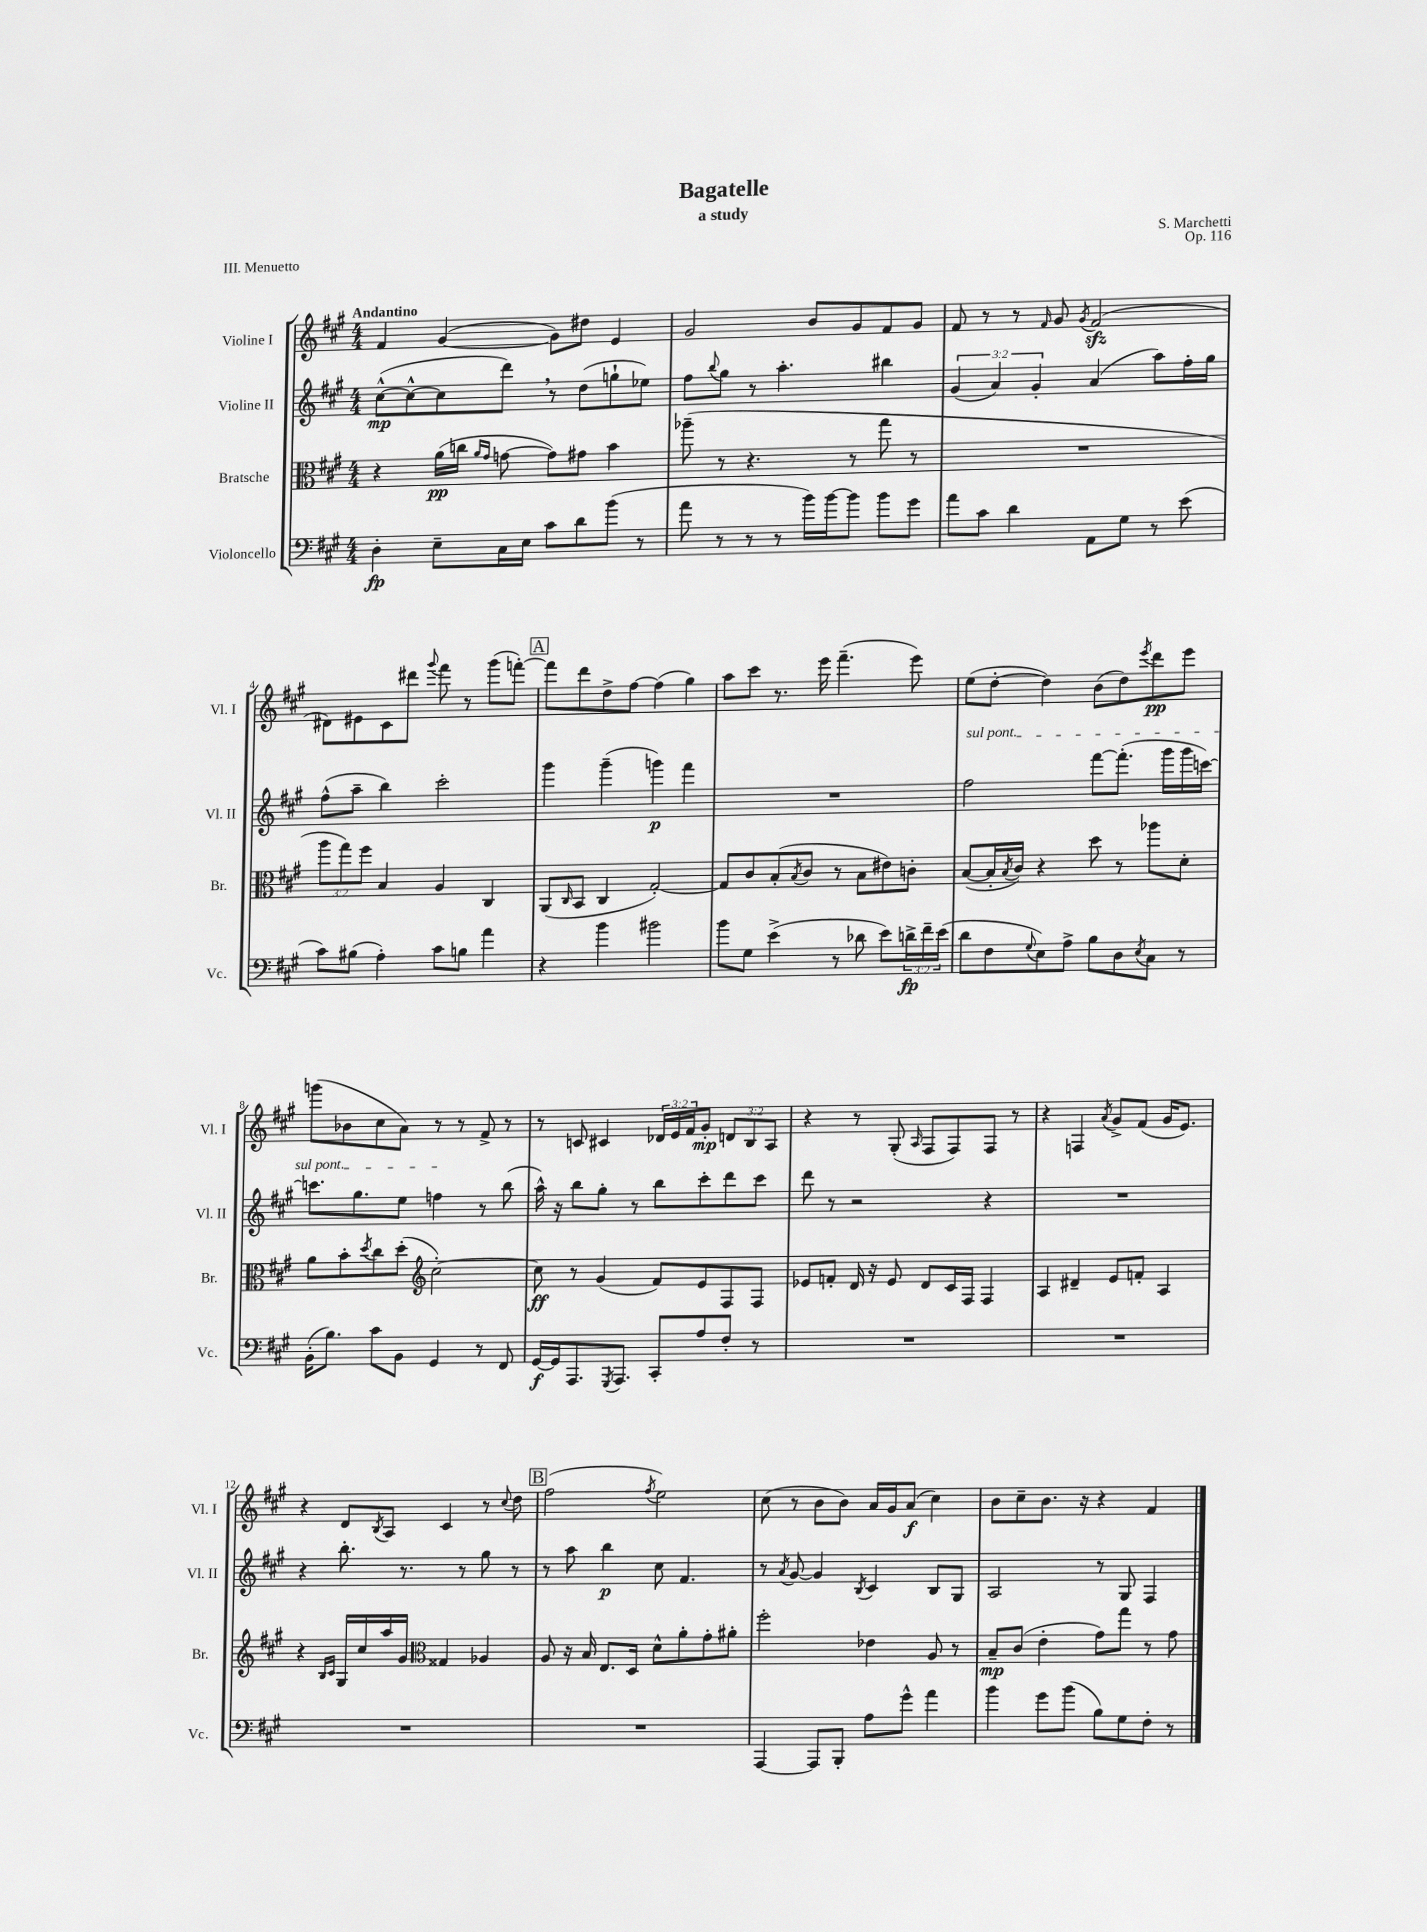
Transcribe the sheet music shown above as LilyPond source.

\header { title = "Bagatelle" composer = "S. Marchetti" subtitle = "a study" opus = "Op. 116" piece = "III. Menuetto" }
<<
\new StaffGroup <<
\new Staff = "s0" \with { instrumentName = "Violine I" shortInstrumentName = "Vl. I" } {
    \clef treble \key a \major \numericTimeSignature \time 4/4 \override Staff.TupletNumber.text = #tuplet-number::calc-fraction-text \tempo "Andantino"
    fis'4 gis'4~( gis'8) dis''8 e'4 |
    gis'2 b'8 gis'8 fis'8 gis'8 |
    fis'8 r8 r8 \grace { fis'16 } gis'8 \acciaccatura { gis'8 } fis'2\sfz( |
    dis'8) eis'8 cis'8 dis'''8 \appoggiatura { gis'''8 } fis'''8 r8 gis'''8( f'''8~-.) |
    \mark \markup { \box "A" } f'''8 d'''8 d''8-> fis''8~ fis''4( gis''4) |
    a''8 cis'''8 r8. e'''16 fis'''4.--( e'''8) |
    e''8( d''8~-. d''4) b'8( d''8) \acciaccatura { e'''8 } d'''8\pp e'''8 |
    g'''8( bes'8 cis''8 a'8) r8 r8 fis'8-> r8 |
    r8 c'8 cis'4 \tuplet 3/2 { des'16 e'16 fis'16 } gis'8-.\mp \tuplet 3/2 { d'8 b8 a8 } |
    r4 r8 gis8-.( \grace { a16 } fis8 fis8) fis8 r8 |
    r4 f4 \acciaccatura { a'8 } gis'8-> fis'8( gis'16 e'8.) |
    r4 d'8 \acciaccatura { b8 } a8 cis'4 r8 \appoggiatura { cis''8 } d''8 |
    \mark \markup { \box "B" } fis''2( \acciaccatura { fis''8 } e''2) |
    cis''8( r8 b'8 b'8) a'16 gis'16 a'8\f( cis''4) |
    b'8 cis''8-- b'8. r16 r4 fis'4 \bar "|." |
}
\new Staff = "s1" \with { instrumentName = "Violine II" shortInstrumentName = "Vl. II" } {
    \clef treble \key a \major \numericTimeSignature \time 4/4 \override Staff.TupletNumber.text = #tuplet-number::calc-fraction-text
    cis''8~-^\mp( cis''8~-^ cis''8 d'''8) \breathe r8 d''8( g''8-! ees''8) |
    fis''8 \appoggiatura { b''8 } gis''8 r8 a''4.-. bis''4 |
    \tuplet 3/2 { gis'4( a'4) gis'4-. } a'4( a''8) fis''16-. gis''16 |
    fis''8-^( a''8-- b''4) cis'''2-. |
    \mark \markup { \box "A" } gis'''4 gis'''4--( g'''4\p) fis'''4 |
    R1 |
    \once \override TextSpanner.bound-details.left.text = \markup { \italic "sul pont." } fis''2\startTextSpan fis'''8~ fis'''8.-.( gis'''16 gis'''16 c'''16~) |
    c'''8. gis''8. e''8 f''4\stopTextSpan r8 b''8( |
    a''16-^) r16 b''8 gis''8-. r8 b''8 cis'''8-. d'''8 cis'''8 |
    d'''8 r8 r2 r4 |
    R1 |
    r4 b''8.-. r8. r8 gis''8 r8 |
    \mark \markup { \box "B" } r8 a''8 b''4\p cis''8 fis'4. |
    r8 \acciaccatura { a'8 } gis'8~ gis'4 \acciaccatura { b8 } cis'4 b8 gis8 |
    a2 r8 gis8 fis4 \bar "|." |
}
\new Staff = "s2" \with { instrumentName = "Bratsche" shortInstrumentName = "Br." } {
    \clef alto \key a \major \numericTimeSignature \time 4/4 \override Staff.TupletNumber.text = #tuplet-number::calc-fraction-text
    r4 a'16\pp( c''16 \grace { a'16 gis'16 } g'8~ g'8) gis'8 b'4 |
    aes''8--( r8 r4. r8 gis''8 r8 |
    R1 |
    \tuplet 3/2 { a''8 gis''8) fis''8 } b4 a4 cis4 |
    \mark \markup { \box "A" } a,8( \grace { cis16 } b,8 cis4 gis2~-.) |
    gis8 cis'8 b8-.( \acciaccatura { b8 } cis'8 r8 b8 eis'8) c'8-. |
    b8~( b16-. \acciaccatura { b8 } cis'16) r4 d''8 r8 aes''8 d'8-. |
    a'8 b'8-. \acciaccatura { d''8 } cis''8 d''8-.( \clef treble cis''2~-.) |
    cis''8\ff r8 gis'4( fis'8) e'8 fis8 fis8 |
    ees'8 f'8-. d'16 r16 ees'8 d'8 cis'16 fis16 fis4 |
    a4 dis'4-- e'8 f'8-. a4 |
    r4 \grace { b16 cis'16 } gis16 cis''16 a''16 gis'16 \clef alto gisis4 aes4 |
    \mark \markup { \box "B" } a8 r16 b16 e8. d16 d'8-^ a'8-. gis'8-. ais'8-. |
    fis''2-. ees'4 a8 r8 |
    b8--\mp cis'8( e'4-. gis'8) gis''8 r8 gis'8 \bar "|." |
}
\new Staff = "s3" \with { instrumentName = "Violoncello" shortInstrumentName = "Vc." } {
    \clef bass \key a \major \numericTimeSignature \time 4/4 \override Staff.TupletNumber.text = #tuplet-number::calc-fraction-text
    d4-.\fp e8-- cis16 e16 cis'8 d'8 b'8( r8 |
    a'8 r8 r8 r8 b'16) b'16~ b'8 b'8 gis'8 |
    a'8 cis'8 d'4 a,8 gis8 r8 e'8( |
    cis'8) bis8( a4-.) cis'8 b8 a'4 |
    \mark \markup { \box "A" } r4 b'4 bis'2 |
    b'8 gis8 e'4->( r8 des'8 e'8) \tuplet 3/2 { d'16->\fp fis'16-- e'16( } |
    d'8 fis8 \appoggiatura { gis8 } e8) a8-> b8 d8 \acciaccatura { e8 } cis8 r8 |
    b,16-.( b8.) cis'8 b,8 gis,4 r8 fis,8 |
    gis,16~\f gis,16 a,,8. \acciaccatura { gis,,8 } a,,8. cis,8-. a8 fis8-. r8 |
    R1 |
    R1 |
    R1 |
    \mark \markup { \box "B" } R1 |
    a,,4~ a,,8 b,,8-. a8 gis'8-^ a'4 |
    b'4 gis'8 b'8( b8) gis8 fis8-. r8 \bar "|." |
}
>>
>>
